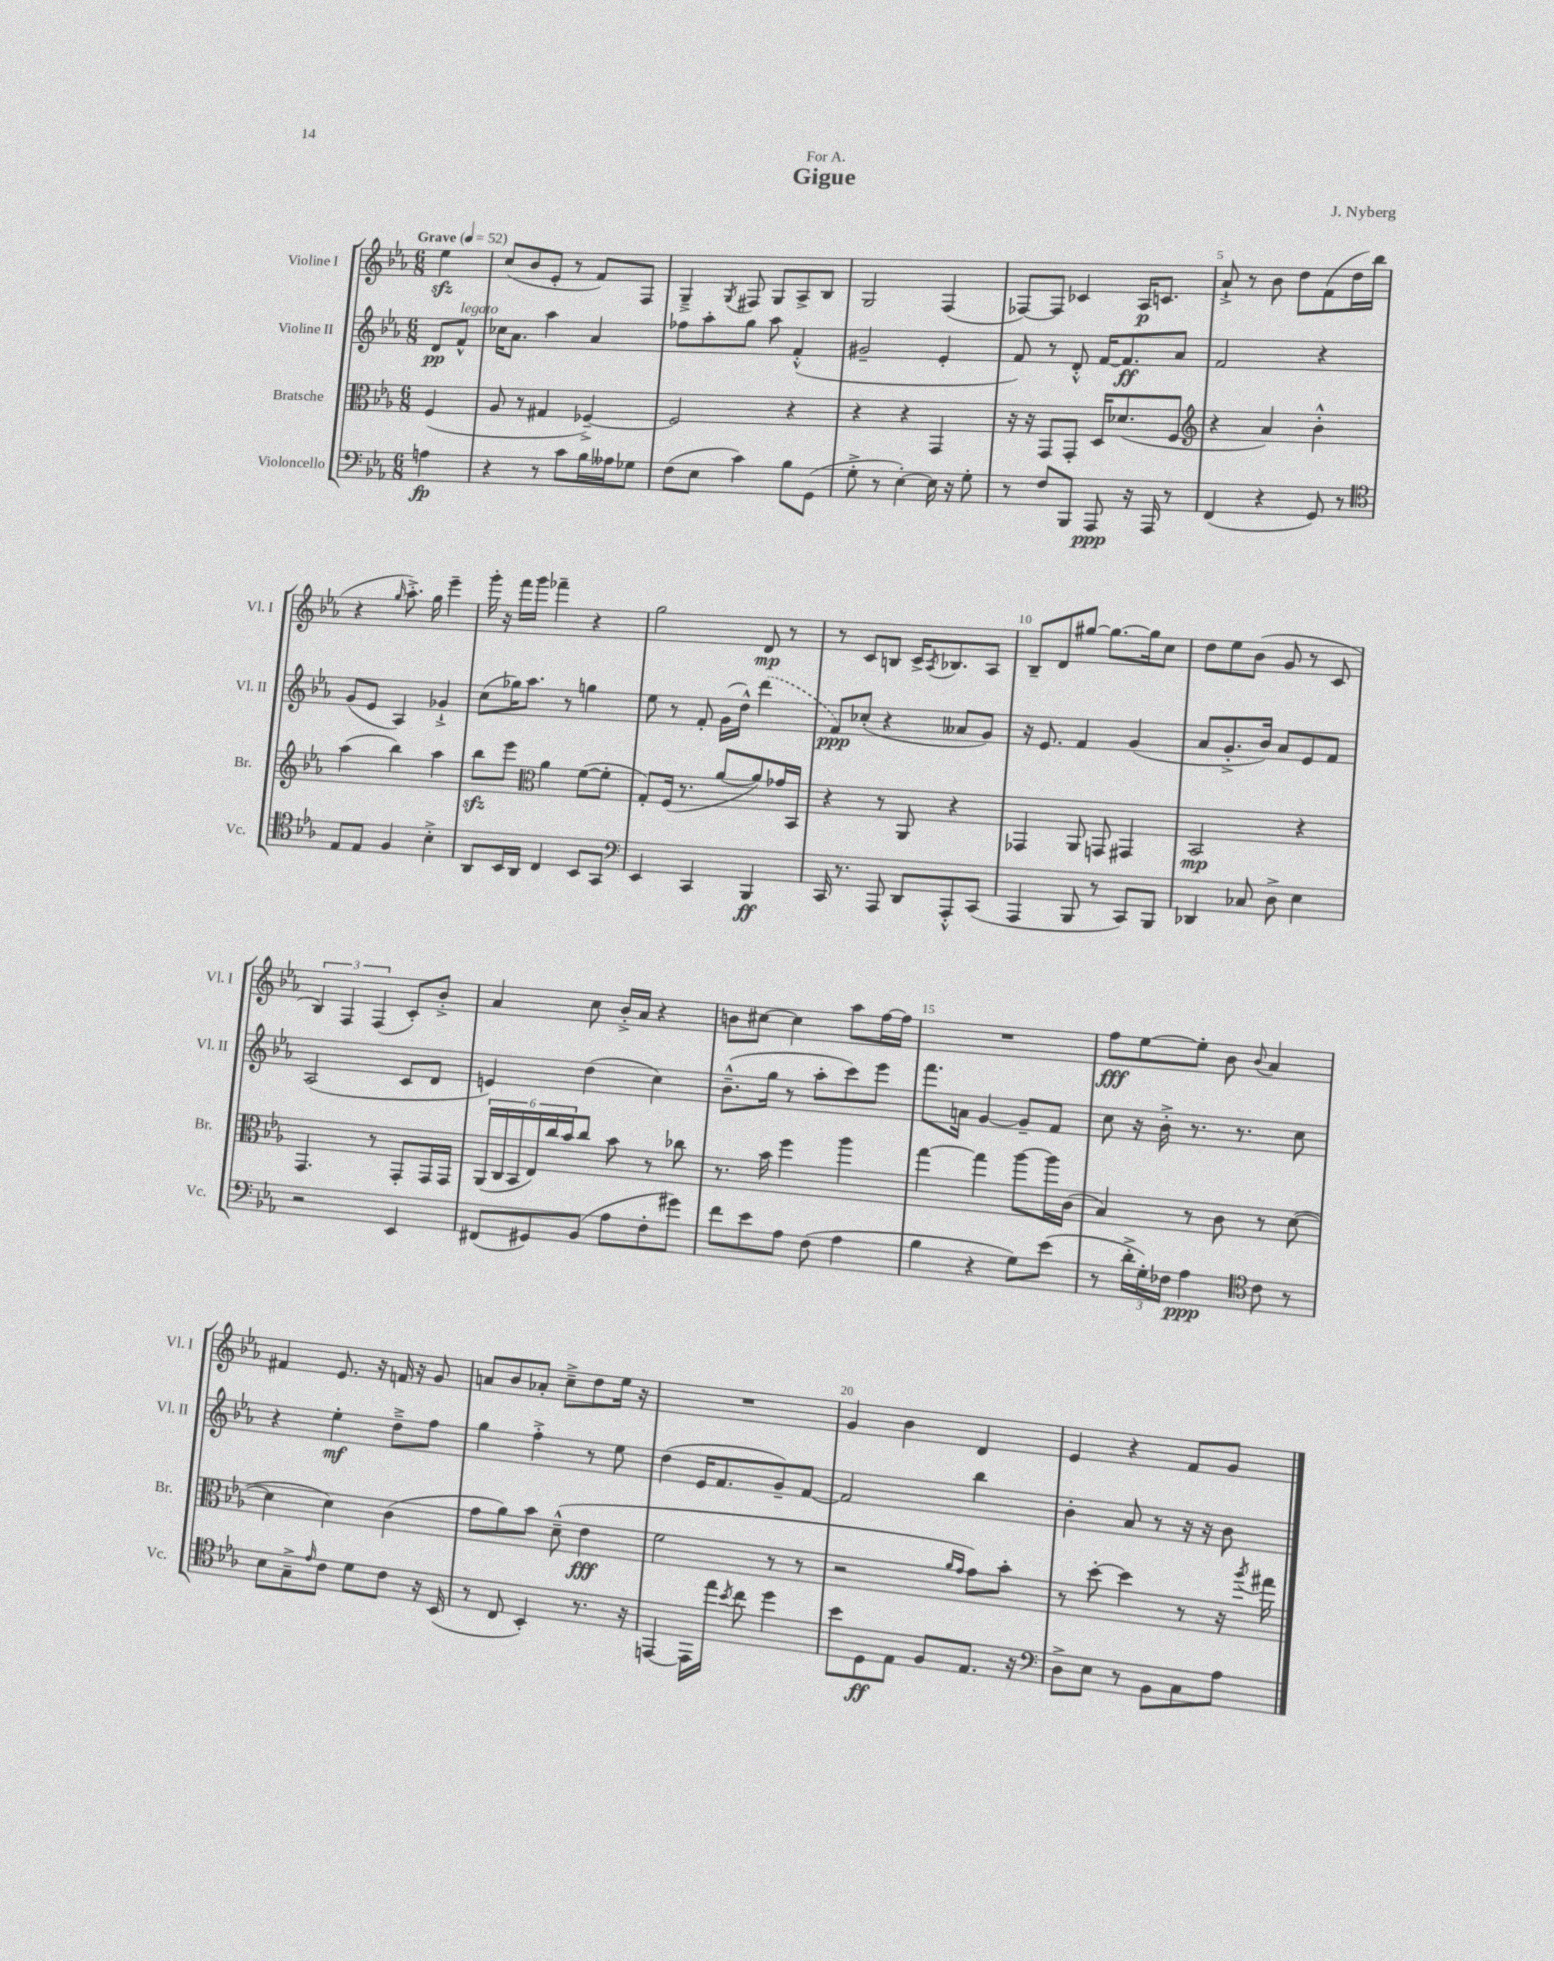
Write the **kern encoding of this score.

**kern	**dynam	**kern	**dynam	**kern	**dynam	**kern	**dynam
*part4	*part4	*part3	*part3	*part2	*part2	*part1	*part1
*staff4	*staff4	*staff3	*staff3	*staff2	*staff2	*staff1	*staff1
*I"Violoncello	*	*I"Bratsche	*	*I"Violine II	*	*I"Violine I	*
*I'Vc.	*	*I'Br.	*	*I'Vl. II	*	*I'Vl. I	*
*clefF4	*	*clefC3	*	*clefG2	*	*clefG2	*
*k[b-e-a-]	*	*k[b-e-a-]	*	*k[b-e-a-]	*	*k[b-e-a-]	*
*M6/8	*	*M6/8	*	*M6/8	*	*M6/8	*
*MM52	*	*MM52	*	*MM52	*	*MM52	*
=	=	=	=	=	=	=	=
!	!	!	!	!	!	!LO:TX:a:B:t=Grave	!
4An\	fp	(4F/	.	8d/L	pp	4ee-zz\	.
!	!	!	!	!LO:TX:a:i:t=legato	!	!	!
.	.	.	.	8f^^/J	.	.	.
=1	=1	=1	=1	=1	=1	=1	=1
4r	.	8A-/	.	16cc-X\KL	.	(8cc/L	.
.	.	.	.	8.a-\J	.	.	.
.	.	8r	.	.	.	8b-/	.
8r	.	4G#X/	.	4aa-\	.	8e-'/J	.
8c\L	.	.	.	.	.	8r	.
16B-\L	.	[4F-X~^/)	.	4a-/	.	8f/L)	.
16A--X\J	.	.	.	.	.	.	.
8G-X\J	.	.	.	.	.	8F/J	.
=2	=2	=2	=2	=2	=2	=2	=2
(8F\L	.	2F-/]	.	8ff-X\L	.	4G~^/	.
8E-\J	.	.	.	8aa-'\	.	.	.
.	.	.	.	.	.	8qG/	.
4c\)	.	.	.	8gg\J	.	8F#X/	.
.	.	.	.	8aa-\	.	8G/L	.
8B-\L	.	4r	.	(4f'^^/	.	8A-^/	.
(8GG\J	.	.	.	.	.	8B-/J	.
=3	=3	=3	=3	=3	=3	=3	=3
8G'^\	.	4r	.	2g#X~/	.	2G/	.
8r	.	.	.	.	.	.	.
[4E-'\)	.	4r	.	.	.	.	.
16E-\]	.	4GG/	.	4e-'/	.	(4F/	.
16r	.	.	.	.	.	.	.
8G'\	.	.	.	.	.	.	.
=4	=4	=4	=4	=4	=4	=4	=4
8r	.	16r	.	8f/)	.	[8F-X/L)	.
.	.	16r	.	.	.	.	.
8F/L	.	8GG/L	.	8r	.	8F-/J]	.
8BBB-/J	.	8GG'/J	.	8d'^^/	.	4c-X/	.
8AAA-/	ppp	16D/KL	.	[16f/KL	.	.	.
.	.	(8.d-X/	.	8.f/]	ff	.	.
16r	.	.	.	.	.	16A-/KL	p
16AAA-/	.	.	.	.	.	8.cn/J	.
8r	.	8F/J	.	8a-/J	.	.	.
=5	=5	=5	=5	=5	=5	=5	=5
*	*	*clefG2	*	*	*	*	*
(4FF/	.	4r	.	2f/	.	8a-`^/	.
.	.	.	.	.	.	8r	.
4r	.	4a-/)	.	.	.	8b-\	.
.	.	.	.	.	.	8dd\L	.
8GG/)	.	4b-'^^\	.	4r	.	(8f\	.
8r	.	.	.	.	.	16dd\L	.
.	.	.	.	.	.	16bb-\JJ	.
!!LO:LB:g=z
=6	=6	=6	=6	=6	=6	=6	=6
*clefC4	*	*	*	*	*	*	*
8E-/L	.	(4aa-\	.	(8g/L	.	4r	.
8E-/J	.	.	.	8e-/J	.	.	.
.	.	.	.	.	.	16qqgg/	.
4F/	.	4bb-\)	.	4A-/)	.	8.aa-'^\)	.
.	.	.	.	.	.	16gg\	.
4B-'^\	.	4aa-\	.	4g-X`^/	.	4eee-~\	.
=7	=7	=7	=7	=7	=7	=7	=7
8AA-/L	.	8bb-zz\L	.	(8cc\L	.	16ggg'\	.
.	.	.	.	.	.	16r	.
16BB-/L	.	8eee-\J	.	16gg-X\K)	.	16fff\LL	.
16AA-/JJ	.	.	.	8.aa-\J	.	16ggg\JJ	.
*	*	*clefC3	*	*	*	*	*
4C/	.	4a-\	.	.	.	4fff-X~\	.
.	.	.	.	8r	.	.	.
8BB-/L	.	([8f\L	.	4ggn\	.	4r	.
8GG/J	.	8f'\J]	.	.	.	.	.
=8	=8	=8	=8	=8	=8	=8	=8
*clefF4	*	*	*	*	*	*	*
4EE-/	.	8G'/L)	.	8ee-\	.	2gg\	.
.	.	(16F/Jk	.	8r	.	.	.
.	.	8.r	.	.	.	.	.
4CC/	.	.	.	8f'/	.	.	.
.	.	[8a-/L	.	(16g\LL	.	.	.
.	.	.	.	16dd^^\JJ)	.	.	.
4BBB-/	ff	8a-/])	.	(4ddd\	.	8d/	mp
.	.	16g-X/L	.	.	.	8r	.
.	.	16BB-/JJ	.	.	.	.	.
=9	=9	=9	=9	=9	=9	=9	=9
16CC/	.	4r	.	8f/L)	ppp	8r	.
8.r	.	.	.	.	.	.	.
.	.	.	.	(8cc-X'/J	.	8c/L	.
8AAA-/	.	8r	.	4r	.	8Bn/J	.
8DD/L	.	8AA-/	.	.	.	16c^/KL	.
.	.	.	.	.	.	8qA-/	.
.	.	.	.	.	.	8.B-X/	.
8AAA-'^^/	.	4r	.	8a--X/L	.	.	.
(8CC/J	.	.	.	8g/J)	.	8A-/J	.
=10	=10	=10	=10	=10	=10	=10	=10
4AAA-/	.	4GG-X/	.	16r	.	8B-~/L	.
.	.	.	.	8.e-/	.	.	.
.	.	.	.	.	.	8d/	.
8BBB-/	.	8AA-/	.	4f/	.	[8gg#X/J	.
8r	.	8GGn/	.	.	.	8.gg#\L_	.
8CC/L)	.	4GG#X/	.	(4g/	.	.	.
.	.	.	.	.	.	16gg#\k]	.
8BBB-/J	.	.	.	.	.	8cc\J	.
=11	=11	=11	=11	=11	=11	=11	=11
4DD-X/	.	2BB-/	mp	8a-/L	.	8dd\L	.
.	.	.	.	8.g'^/	.	8ee-\	.
8C-X/	.	.	.	.	.	(8b-\J	.
.	.	.	.	16b-/Jk)	.	.	.
8D^\	.	.	.	8a-/L	.	8g/	.
4E-\	.	4r	.	8e-/	.	8r	.
.	.	.	.	8f/J	.	8c/	.
!!LO:LB:g=z
=12	=12	=12	=12	=12	=12	=12	=12
2r	.	4.GG/	.	(2A-/	.	6B-/)	.
.	.	.	.	.	.	6F/	.
.	.	.	.	.	.	(6F/	.
.	.	8r	.	.	.	.	.
4EE-/	.	8GG'/L	.	8c/L	.	8c'/L)	.
.	.	16GG/L	.	8d/J	.	8b-'^/J	.
.	.	16GG/JJ	.	.	.	.	.
=13	=13	=13	=13	=13	=13	=13	=13
(8FF#X/L	.	(24AA-/LL	.	4en/)	.	4a-/	.
.	.	24C/	.	.	.	.	.
.	.	24BB-/	.	.	.	.	.
8GG#X/)	.	24E-/)	.	.	.	.	.
.	.	24cc/	.	.	.	.	.
.	.	24b-/J	.	.	.	.	.
(8BB-/J	.	8cc/J	.	(4dd\	.	8cc\	.
8A-\L	.	8b-\	.	.	.	16b-'^/LL	.
.	.	.	.	.	.	16a-/JJ	.
8F'\	.	8r	.	4cc\)	.	4r	.
8g#X\J)	.	8cc-X\	.	.	.	.	.
=14	=14	=14	=14	=14	=14	=14	=14
8f\L	.	8.r	.	(8.b-~^^\L	.	8bn\L	.
8e-\	.	.	.	.	.	[8cc#X\J	.
.	.	16b-\	.	16gg\Jk	.	.	.
8A-\J	.	4ff\	.	8r	.	4cc#\]	.
(8F\	.	.	.	8aa-'\L	.	.	.
4A-\	.	4aa-\	.	8ccc\)	.	8aa-\L	.
.	.	.	.	8eee-\J	.	[16ff\L	.
.	.	.	.	.	.	16ff\JJ]	.
=15	=15	=15	=15	=15	=15	=15	=15
4B-\	.	[4gg\	.	8.fff\L	.	2.r	.
.	.	.	.	16an\Jk	.	.	.
4r	.	4gg\]	.	[4g/	.	.	.
8G\L)	.	[8aa-\L	.	8g~/L]	.	.	.
(8e-\J	.	16aa-\L]	.	8f/J	.	.	.
.	.	(16c\JJ	.	.	.	.	.
=16	=16	=16	=16	=16	=16	=16	=16
8r	.	4B-/)	.	8cc\	.	8ff\L	fff
24d'^\LL	.	.	.	16r	.	[8ee-\	.
24G'\)	.	.	.	.	.	.	.
.	.	.	.	16b-'^\	.	.	.
24F-X\JJ	.	.	.	.	.	.	.
4A-\	ppp	8r	.	8.r	.	8ee-'\J]	.
.	.	8c\	.	.	.	8b-\	.
.	.	.	.	8.r	.	.	.
*clefC4	*	*	*	*	*	*	*
.	.	.	.	.	.	8qqb-/	.
8c\	.	8r	.	.	.	4a-/	.
8r	.	([8d\	.	8cc\	.	.	.
!!LO:LB:g=z
=17	=17	=17	=17	=17	=17	=17	=17
8B-\L	.	4d\]	.	4r	.	4f#X/	.
8G~^\	.	.	.	.	.	.	.
16qqe-/	.	.	.	.	.	.	.
8c\J	.	4d\)	.	4ee-'\	mf	8.e-/	.
8d\L	.	.	.	.	.	.	.
.	.	.	.	.	.	16r	.
8c\J	.	(4c\	.	8dd~^\L	.	16fn/	.
.	.	.	.	.	.	16r	.
16r	.	.	.	8ff\J	.	8g/	.
(16BB-/	.	.	.	.	.	.	.
=18	=18	=18	=18	=18	=18	=18	=18
8r	.	8g\L	.	4gg\	.	8an/L	.
8C/	.	8a-\)	.	.	.	8b-/	.
4BB-'/)	.	8b-\J	.	4ff'^\	.	8a-X'/J	.
.	.	(8d~^^\	.	.	.	8cc~^\L	.
8.r	.	4e-\	fff	8r	.	8dd\	.
.	.	.	.	8ee-\	.	16ee-\Jk	.
16r	.	.	.	.	.	16r	.
=19	=19	=19	=19	=19	=19	=19	=19
[4EEn/	.	2f\	.	(4dd\	.	2.r	.
16EE\LL]	.	.	.	16e-/KL	.	.	.
16ee-\JJ	.	.	.	8.f/	.	.	.
8qb-/	.	.	.	.	.	.	.
8cc\	.	.	.	.	.	.	.
4dd\	.	8r	.	8g~/)	.	.	.
.	.	8r	.	[8f/J	.	.	.
=20	=20	=20	=20	=20	=20	=20	=20
8b-\L	.	2r	.	2f/]	.	4g/	.
8D\	ff	.	.	.	.	.	.
8E-\J	.	.	.	.	.	4b-\	.
8F/L	.	.	.	.	.	.	.
.	.	16qqa-/LL	.	.	.	.	.
.	.	16qqg/JJ	.	.	.	.	.
8.E-/J	.	8g\L)	.	4bb-\	.	4d/	.
.	.	8b-'\J	.	.	.	.	.
16r	.	.	.	.	.	.	.
=21	=21	=21	=21	=21	=21	=21	=21
*clefF4	*	*	*	*	*	*	*
8D^\L	.	8r	.	4b-'\	.	4e-/	.
8E-\J	.	[8dd'\	.	.	.	.	.
8r	.	4dd\]	.	8a-/	.	4r	.
8BB-\L	.	.	.	8r	.	.	.
8C\	.	8r	.	16r	.	8f/L	.
.	.	.	.	16r	.	.	.
8A-\J	.	16r	.	8b-\	.	8g/J	.
.	.	8qaa-/	.	.	.	.	.
.	.	16gg#X\	.	.	.	.	.
==	==	==	==	==	==	==	==
*-	*-	*-	*-	*-	*-	*-	*-
